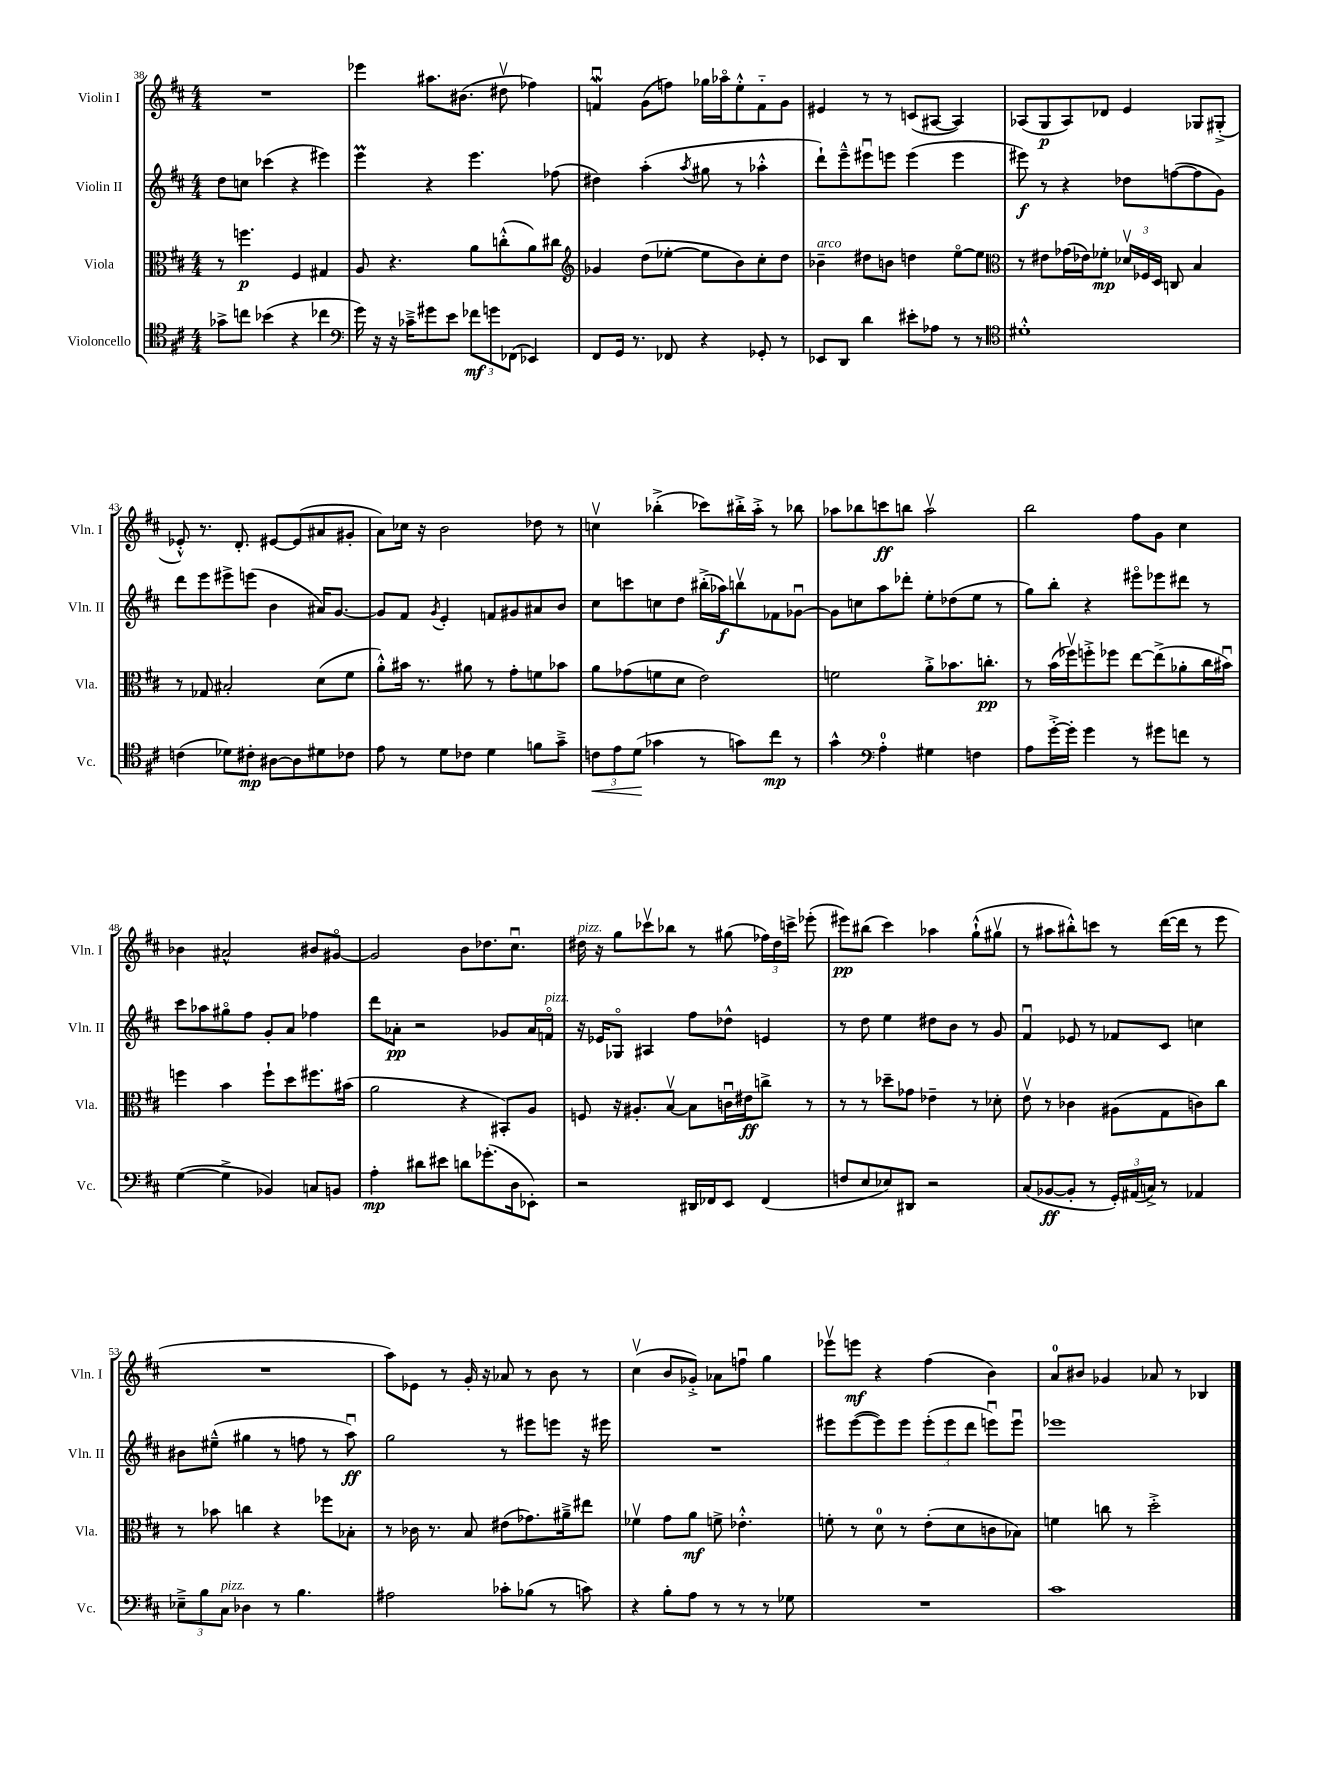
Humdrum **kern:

**kern	**kern	**kern	**kern
*staff4	*staff3	*staff2	*staff1
*clefC4	*clefC3	*clefG2	*clefG2
*k[f#c#]	*k[f#c#]	*k[f#c#]	*k[f#c#]
*M4/4	*M4/4	*M4/4	*M4/4
8g-^\L	8r	8dd\L	1r
8cc\J	4.ff\	8cc\J	.
(4b-\	.	(4ccc-\	.
4r	4F#/	4r	.
4cc-\	4G#/	4eee#\)	.
=	=	=	=
*clefF4	*	*	*
16g\)	8A/	4eee\	4eee-\
16r	.	.	.
16r	4.r	.	.
16c-~^\LK	.	.	.
8g#\	.	4r	8.aa#\L
8e\J	.	.	.
.	.	.	(8.b#\J
12f-\L	8a\L	4.eee\	.
12g\	.	.	.
.	(8cc'^^\	.	8dd#v\
(12FF-\J	.	.	.
4EE-/)	8a\)	.	4ff-\)
.	8cc#\J	(8ff-\	.
=	=	=	=
*	*clefG2	*	*
8FF#/L	4g-/	4dd#\)	4fu/
16GG/Jk	.	.	.
8.r	.	.	.
.	(8dd\L	(4aa'\	(8g\L
8FF-/	[8ee-'\J	.	8ff\J)
.	.	8qaa/	.
4r	8ee-\]L	8gg#\	16gg-\LL
.	.	.	16aa-o\J
.	8b\)	8r	8ee'^^\
8GG-'/	8cc#'\	4aa-'^^\	8f'~\
8r	8dd\J	.	8g\J
=	=	=	=
8EE-/L	4b-~\	8ddd`\L)	4e#/
8DD/J	.	8eee~^^\	.
4d\	8dd#\L	8eee#u\	8r
.	8b\J	8eee\J	8r
8e#'\L	4dd\	(4eee\	(8c/L
8A-\J	.	.	[8A#/J
8r	[8eeo\L	4eee\	4A#/])
8r	8ee\]J	.	.
=	=	=	=
*clefC4	*clefC3	*	*
1d#'^^	8r	8eee#\)	(8A-/L
.	8e#\L	8r	8G/
.	(16g-\L	4r	8A-/)
.	16e-\J)	.	.
.	8f-'\J	.	8d-/J
.	24d-v/LL	8dd-\L	4e/
.	24F-/	.	.
.	24D/JJ	.	.
.	8C/	([8ff\	.
.	4B/	8ff\]	8G-/L
.	.	8g\J)	(8G#'^/J
=	=	=	=
(4c\	8r	8ddd\L	8e-'^^/)
.	8G-/	8eee\	8.r
8d-\L)	2B#'/	8eee#^\	.
.	.	.	8.d'/
8c#'\J	.	(8eee\J	.
[8A#\L	.	4b\	[8e#/L
8A#\]	.	.	(8e#/]
8d#\	(8d\L	16a#/LK)	8a#/
.	.	[8.g/J	.
8c-\J	8f#\J	.	8g#'/J
=	=	=	=
8e\	8a'^^\L)	8g/]L	8a\L)
8r	16b#\Jk	8f#/J	16cc-\Jk
.	8.r	.	16r
.	.	8qg/	.
8d\L	.	4e'/	2b\
8c-\J	8a#\	.	.
4d\	8r	8f/L	.
.	8g'\L	8g#/	.
8f\L	8f\	8a#/	8dd-\
8g~^\J	8b-\J	8b/J	8r
=	=	=	=
12c\L	8a\L	8cc#\L	4ccv\
12e\	.	.	.
.	(8g-\	8ccc\	.
(12d\J	.	.	.
4g-\	8f\	8cc\	(4bb-'^\
.	8d\J	8dd\J	.
8r	2e\)	(16bb#'^\LL	8ccc-\L)
.	.	16aa-\J)	.
8g\L)	.	8bbv\	16bb#'^\L
.	.	.	16aa'^\JJ
8cc#\J	.	8f-\	8r
8r	.	[8g-u\J	8bb-\
=	=	=	=
4g^^\	2f\	8g-\]L	8aa-\L
.	.	8cc\	8bb-\
*clefF4	*	*	*
4A'\	.	8aa\	8ccc\
.	.	8ddd-'\J	8bb\J
4G#\	8a'^\L	8ee'\L	2aa-v\
.	8.b-\	(8dd-\	.
4F\	.	8ee\J	.
.	8.cc'\J	.	.
.	.	8r	.
=	=	=	=
8A\L	8r	8gg\L)	2bb\
[16g'^\L	(16b\LL	8bb'\J	.
16g'\]JJ	16ff-v\J)	.	.
4g\	8ff'^\	4r	.
.	8ff-\J	.	.
8r	[8ee\L	8eee#o\L	8ff#\L
8g#\L	(8ee^\]	8eee-\	8g\J
8f\J	8a-'\	8ddd#\J	4cc#\
8r	16cc#\L	8r	.
.	16b#u\JJ)	.	.
=	=	=	=
([4G\	4ff\	8ccc#\L	4b-\
.	.	8aa-\	.
4G^\]	4b\	8gg#o\	2a#^^/
.	.	8ff#\J	.
4BB-/)	8ff`\L	8g'/L	.
.	8dd\	8a/J	.
8C/L	8.ff#\	4ff-\	8b#/L
8BB/J	.	.	[8g#o/J
.	(16b#\Jk	.	.
=	=	=	=
4A'\	2a\	8ddd\L	2g#/]
.	.	8a-'\J	.
8d#\L	.	2r	.
8e#\J	.	.	.
8d\L	4r	.	8b\L
(8.g-'\	.	.	8.dd-\
.	8BB#'/L)	8g-/L	.
16D\k	.	.	8.cc#u\J
8EE-'\J)	8A/J	16a-/L	.
.	.	16fo/JJ	.
=	=	=	=
2r	8F/	16r	16dd#\
.	.	16e-/LK	16r
.	16r	8G-o/J	8gg\L
.	8.A#'/L	.	.
.	.	4A#/	8ccc-v\
.	[8Bv/J	.	8bb-\J
16DD#/LL	8B\]L	8ff#\L	8r
16FF-/J	.	.	.
8EE/J	16cu\L	8dd-^^\J	(8gg#\
.	16e#\J	.	.
(4FF-/	8cc^\J	4e/	24ff-\LL)
.	.	.	24dd#\
.	.	.	24ccc^\JJ
.	8r	.	(8eee-'\
=	=	=	=
8F/L	8r	8r	8eee#\L)
8E/	8r	8dd\	(8bb#\J
8E-/)	8dd-~\L	4ee\	4ccc#\)
8DD#/J	8g-\J	.	.
2r	4e-~\	8dd#\L	4aa-\
.	.	8b\J	.
.	8r	8r	(8gg`^^\L
.	8d-'\	8g/	8gg#v\J
=	=	=	=
(8C#/L	8ev\	4f#u/	8r
[8BB-/	8r	.	8aa#\L
8BB-'/]J	4c-\	8e-/	8bb#'^^\)
8r	.	8r	8ccc\J
24GG'/LL)	(8A#\L	8f-/L	8r
(24AA#/	.	.	.
24C^/JJ)	.	.	.
8r	8G\	8c#/J	([16ddd\LL
.	.	.	16ddd\]JJ
4AA-/	8c\)	4cc\	8r
.	8cc#\J	.	8eee\
=	=	=	=
12E-~^\L	8r	8b#\L	1r
12B\	.	.	.
.	8b-\	(8ee#~^^\J	.
12C#\J	.	.	.
4D-\	4cc\	4gg#\	.
8r	4r	8r	.
4.B\	.	8ff\	.
.	8ff-\L	8r	.
.	8B-'\J	8aau\)	.
=	=	=	=
2A#\	8r	2gg\	8aa\L)
.	16c-\	.	8e-\J
.	8.r	.	.
.	.	.	8r
.	8B/	.	16g'/
.	.	.	16r
8c-'\L	(8e#\L	8r	8a-/
(8B-\J	8.g-\)	8eee#\L	8r
8r	.	8eee\J	8b\
.	16a#~^\k	.	.
8c\)	8ee#\J	16r	8r
.	.	16eee#\	.
=	=	=	=
4r	4f-v\	1r	(4cc#v\
8B'\L	8g\L	.	8b/L
8A\J	8a\J	.	8g-'^/J)
8r	8f^\	.	8a-\L
8r	4.e-'^^\	.	8ffu\J
8r	.	.	4gg\
8G-\	.	.	.
=	=	=	=
1r	8f'\	8eee#\L	8eee-v\L
.	8r	([8eee#\	8eee\J
.	8d\	8eee#\])	4r
.	8r	8eee#\J	.
.	(8e'\L	(12eee#'\L	(4ff#\
.	.	12eee#\	.
.	8d\	.	.
.	.	12ddd\J	.
.	8c\	8eeeu\L)	4b\)
.	8B-\J)	8eeeu\J	.
=	=	=	=
1c#	4f\	1eee-	8a/L
.	.	.	8b#/J
.	8cc\	.	4g-/
.	8r	.	.
.	2dd'^\	.	8a-/
.	.	.	8r
.	.	.	4B-/
==	==	==	==
*-	*-	*-	*-
